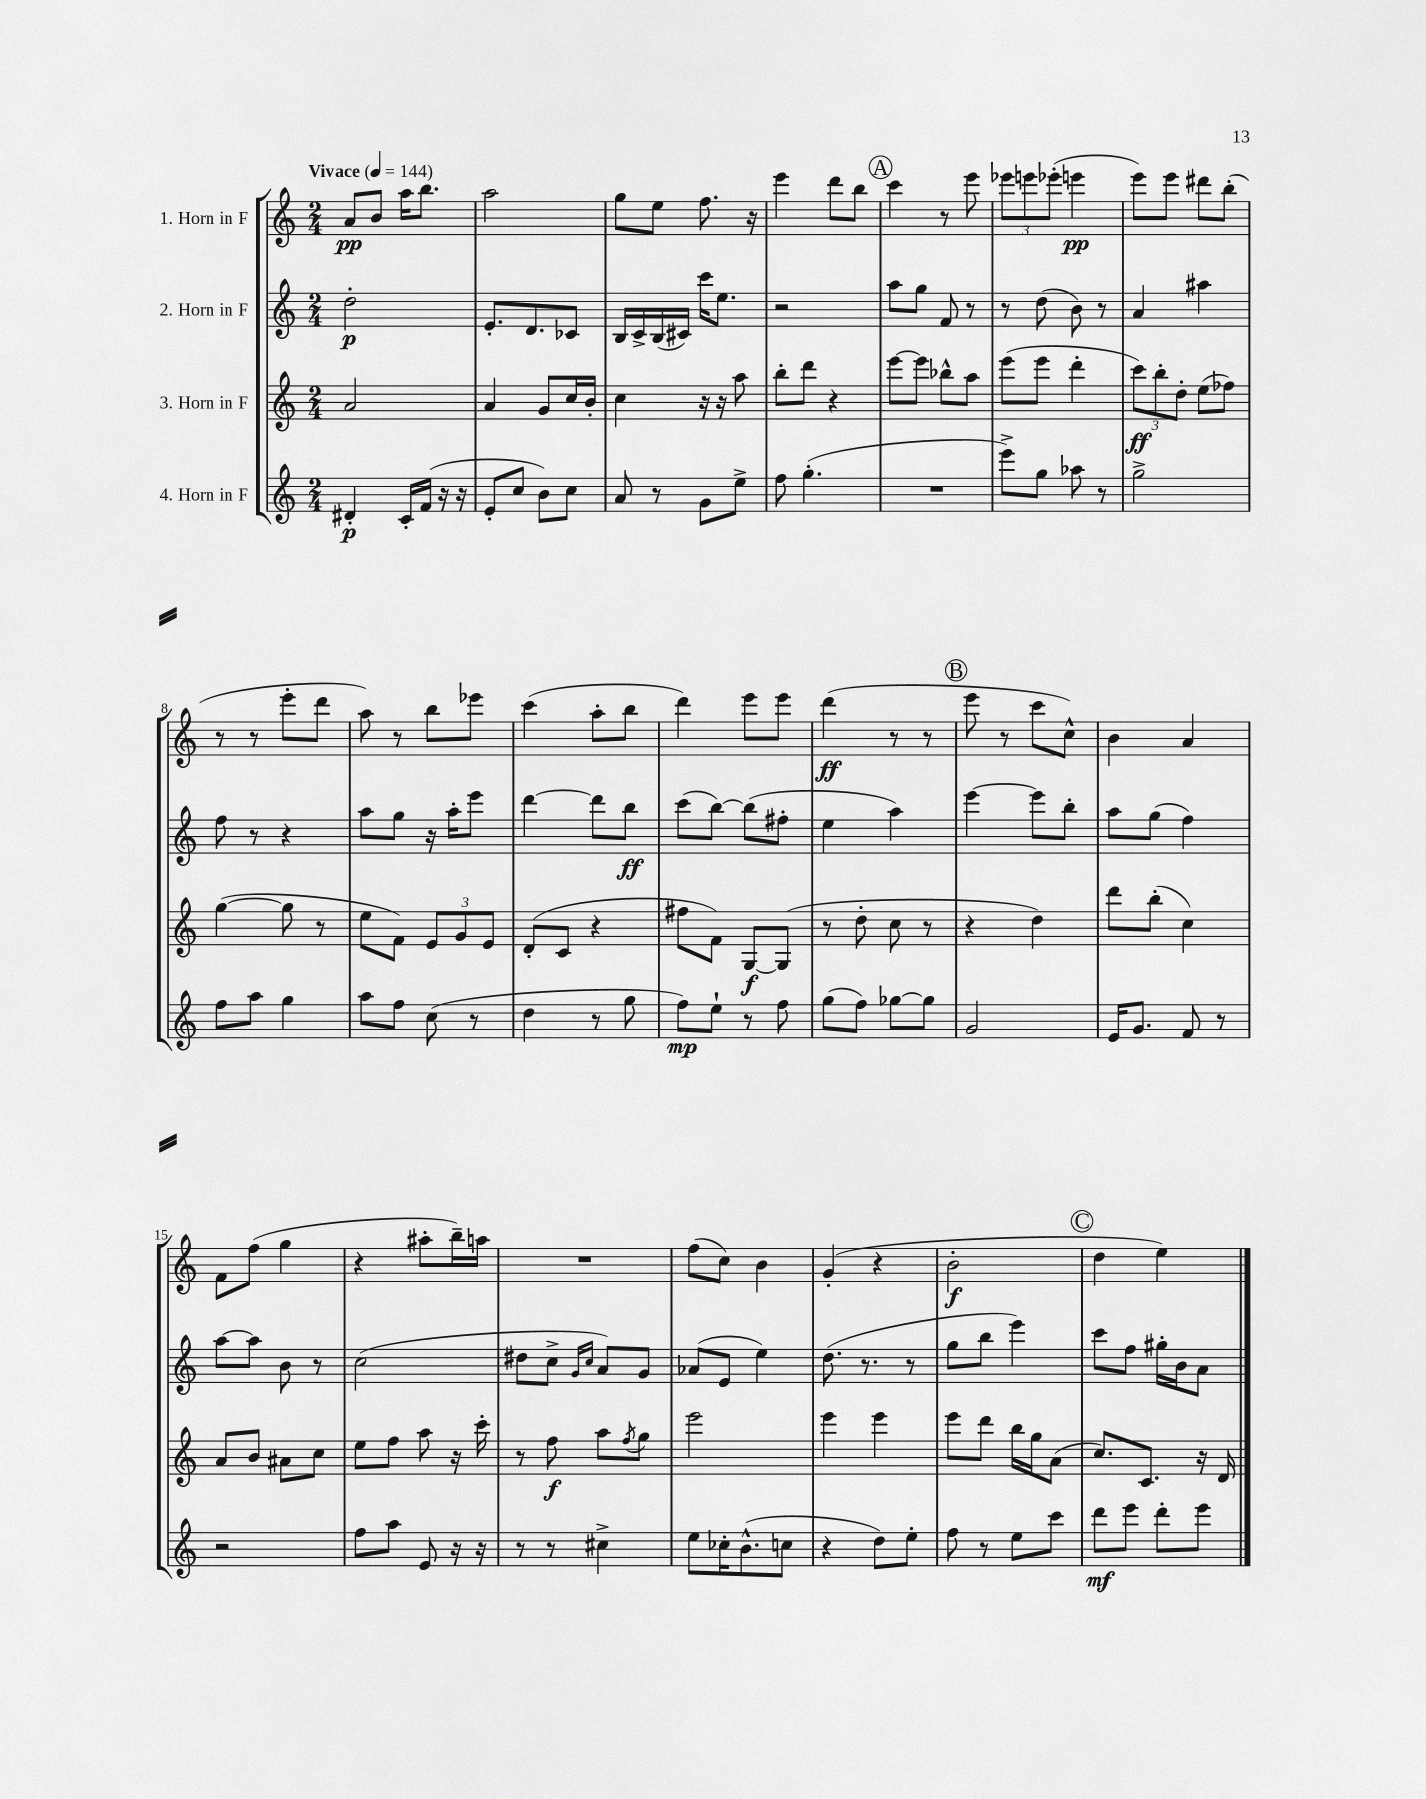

**kern	**kern	**kern	**kern
*staff4	*staff3	*staff2	*staff1
*clefG2	*clefG2	*clefG2	*clefG2
*k[]	*k[]	*k[]	*k[]
*M2/4	*M2/4	*M2/4	*M2/4
*MM144	*MM144	*MM144	*MM144
4d#'/	2a/	2dd'\	8a/L
.	.	.	8b/J
16c'/LL	.	.	16aa\LK
(16f/JJ	.	.	8.bb\J
16r	.	.	.
16r	.	.	.
=	=	=	=
8e'/L	4a/	8.e'/L	2aa\
8cc/J	.	.	.
.	.	8.d/	.
8b\L)	8g/L	.	.
8cc\J	16cc/L	8c-/J	.
.	16b'/JJ	.	.
=	=	=	=
8a/	4cc\	16B/LL	8gg\L
.	.	16c^/	.
8r	.	(16B/	8ee\J
.	.	16c#/JJ)	.
8g\L	16r	16ccc\LK	8.ff\
.	16r	8.ee\J	.
8ee^\J	8aa\	.	.
.	.	.	16r
=	=	=	=
8ff\	8bb'\L	2r	4eee\
(4.gg'\	8ddd\J	.	.
.	4r	.	8ddd\L
.	.	.	8bb\J
=	=	=	=
2r	[8eee\L	8aa\L	4ccc\
.	8eee\]J	8gg\J	.
.	8bb-^^\L	8f/	8r
.	8aa\J	8r	8eee\
=	=	=	=
8eee^\L)	(8eee\L	8r	12eee-\L
.	.	.	12eee\
8gg\J	8eee\J	(8dd\	.
.	.	.	(12eee-'\J
8aa-\	4ddd'\	8b\)	4eee\
8r	.	8r	.
=	=	=	=
2gg^\	12ccc\L)	4a/	8eee\L)
.	12bb'\	.	.
.	.	.	8eee\J
.	12dd'\J	.	.
.	(8ee\L	4aa#\	8ddd#\L
.	8ff-\J)	.	(8bb'\J
=	=	=	=
8ff\L	([4gg\	8ff\	8r
8aa\J	.	8r	8r
4gg\	8gg\]	4r	8eee'\L
.	8r	.	8ddd\J
=	=	=	=
8aa\L	8ee\L	8aa\L	8aa\)
8ff\J	8f\J)	8gg\J	8r
(8cc\	12e/L	16r	8bb\L
.	.	16aa'\LK	.
.	12g/	.	.
8r	.	8eee\J	8eee-\J
.	12e/J	.	.
=	=	=	=
4dd\	(8d'/L	[4ddd\	(4ccc\
.	8c/J	.	.
8r	4r	8ddd\]L	8aa'\L
8gg\	.	8bb\J	8bb\J
=	=	=	=
8ff\L)	8ff#\L	(8ccc\L	4ddd\)
8ee`\J	8f\J)	[8bb\J)	.
8r	[8G/L	(8bb\]L	8eee\L
8ff\	(8G/]J	8ff#'\J	8eee\J
=	=	=	=
(8gg\L	8r	4ee\	(4ddd\
8ff\J)	8dd'\	.	.
[8gg-\L	8cc\	4aa\)	8r
8gg-\]J	8r	.	8r
=	=	=	=
2g/	4r	[4eee\	8eee\
.	.	.	8r
.	4dd\)	8eee\]L	8ccc\L
.	.	8bb'\J	8cc^^\J)
=	=	=	=
16e/LK	8ddd\L	8aa\L	4b\
8.g/J	.	.	.
.	(8bb'\J	(8gg\J	.
8f/	4cc\)	4ff\)	4a/
8r	.	.	.
=	=	=	=
2r	8a/L	[8aa\L	8f\L
.	8b/J	8aa\]J	(8ff\J
.	8a#\L	8b\	4gg\
.	8cc\J	8r	.
=	=	=	=
8ff\L	8ee\L	(2cc\	4r
8aa\J	8ff\J	.	.
8e/	8aa\	.	8aa#'\L
16r	16r	.	16bb~\L)
16r	16ccc'\	.	16aa\JJ
=	=	=	=
8r	8r	8dd#\L	2r
8r	8ff\	8cc^\J	.
.	.	16qqg/LL	.
.	.	16qqcc/JJ	.
4cc#^\	8aa\L	8a/L)	.
.	8qff/	.	.
.	8gg\J	8g/J	.
=	=	=	=
8ee\L	2eee\	(8a-/L	(8ff\L
16cc-'\K	.	8e/J	8cc\J)
(8.b^^\	.	.	.
.	.	4ee\)	4b\
8cc\J	.	.	.
=	=	=	=
4r	4eee\	(8.dd\	(4g'/
.	.	8.r	.
8dd\L)	4eee\	.	4r
8ee'\J	.	8r	.
=	=	=	=
8ff\	8eee\L	8gg\L	2b'\
8r	8ddd\J	8bb\J	.
8ee\L	16bb\LL	4eee\)	.
.	16gg\J	.	.
8ccc\J	(8a\J	.	.
=	=	=	=
8ddd\L	8.cc/L)	8ccc\L	4dd\
8eee\J	.	8ff\J	.
.	8.c/J	.	.
8ddd'\L	.	16gg#'\LL	4ee\)
.	.	16b\J	.
8eee\J	16r	8a\J	.
.	16d/	.	.
==	==	==	==
*-	*-	*-	*-
